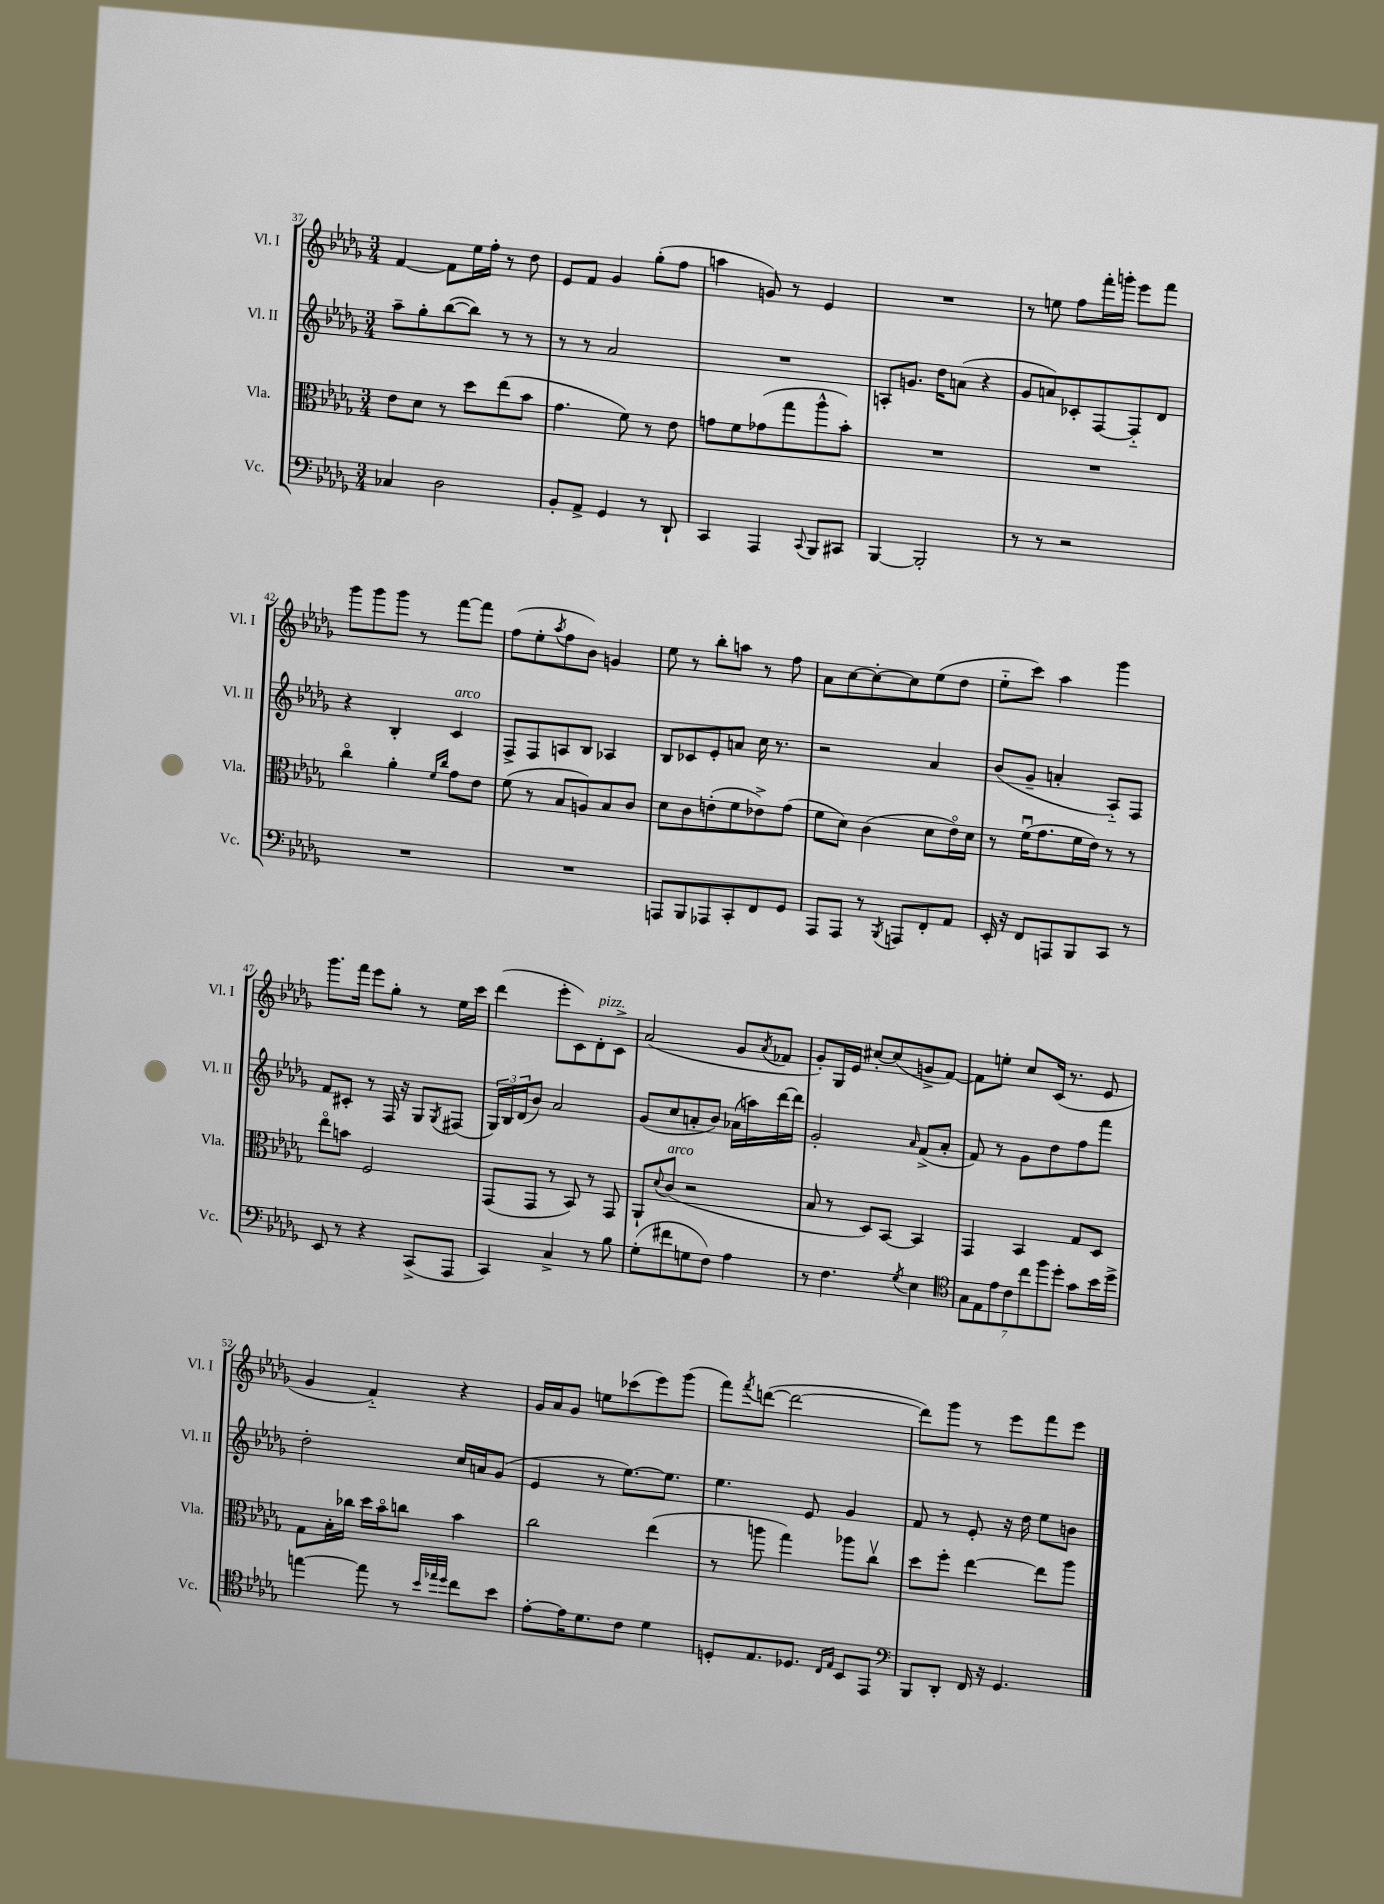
<<
\new StaffGroup <<
\new Staff = "s0" \with { instrumentName = "Vl. I" shortInstrumentName = "Vl. I" } {
    \clef treble \key des \major \numericTimeSignature \time 3/4
    f'4~ f'8 ees''16 f''16-. r8 des''8 |
    ees'8 f'8 ges'4 ges''8-.( f''8 |
    a''4 g'8) r8 ees'4 |
    R2. |
    r8 e''8 f''8 f'''16-. g'''16-. ees'''8 f'''8 |
    ges'''8 ges'''8 ges'''8 r8 f'''8~ f'''8 |
    f''8( ees''8-. \acciaccatura { aes''8 } f''8 bes'8) g'4 |
    ees''8 r8 bes''8-. a''8 r8 f''8 |
    aes'8 c''8~ c''8~-. c''8 ees''8( des''8 |
    ees''8-_ c'''8) aes''4 ges'''4 |
    ges'''8. f'''16 ees'''8 ges''8-. r8 ees''16 c'''16 |
    des'''4( ees'''8-. c'8) des'8-.^\markup { \italic "pizz." } c'8-> |
    aes'2( ges'8 \acciaccatura { aes'8 } fes'8 |
    ges'8-.) ges16 ees'16 cis''8~-. cis''8( g'8-> f'8~) |
    f'8 e''8-. c''8 c'16( r8. ees'8 |
    ges'4 f'4-_) r4 |
    ges'16 aes'16 ges'8 e''8 ces'''8( ees'''8) ges'''8( |
    f'''8) \acciaccatura { f'''8 } d'''8~( d'''2~ |
    d'''8) ges'''8 r8 ees'''8 f'''8 ees'''8 \bar "|." |
}
\new Staff = "s1" \with { instrumentName = "Vl. II" shortInstrumentName = "Vl. II" } {
    \clef treble \key des \major \numericTimeSignature \time 3/4
    aes''8-- ges''8-. bes''8~( bes''8) r8 r8 |
    r8 r8 aes'2 |
    R2. |
    a8-. g'8. des''16 a'8( r4 |
    ges'8 a'8) ces'8-. f8~ f8-_ des'8 |
    r4 bes4-. c'4^\markup { \italic "arco" } |
    f8-> f8 a8 bes8 aes4 |
    bes8 ces'8 ees'8-. a'8 c''16 r8. |
    r2 aes'4 |
    bes'8( ges'8-- a'4-. aes8-_) f8 |
    f'8 cis'8-. r8 f16 r16 ges8 \acciaccatura { ges8 } fis8( |
    \tuplet 3/2 { ges16) bes16 des'16( } bes'8) aes'2 |
    ges'8( c''8 a'8-. bes'8) aes'16( a''16) des'''16~ des'''16 |
    ges'2-. \grace { aes'16 } f'8->( aes'8-. |
    f'8) r8 ges'8 des''8 f''8 f'''8 |
    des''2-. c''16 a'16 ges'8( |
    ees'4 r8 ees''8.~) ees''8. |
    ees''4. ees'8 ges'4 |
    f'8 r8 ees'8-. r16 des''16 ees''8 b'8 \bar "|." |
}
\new Staff = "s2" \with { instrumentName = "Vla." shortInstrumentName = "Vla." } {
    \clef alto \key des \major \numericTimeSignature \time 3/4
    ees'8 des'8 r8 des''8 ees''8( bes'8 |
    ges'4. f'8) r8 ees'8 |
    g'8 f'8 ges'8( ges''8 aes''8-^ bes'8-.) |
    R2. |
    R2. |
    c''4\flageolet aes'4-. \grace { f'16 c''16 } ges'8 ees'8 |
    f'8( r8 bes8 a8) bes8 c'8 |
    des'8 c'8 e'8-.( f'8 ees'8->) ges'8( |
    f'8 des'8) c'4( des'8 ees'16\flageolet) des'16 |
    r8 f'16\downbow( ges'8. f'16 ees'16) r8 r8 |
    ees''8\flageolet b'8 f2 |
    ges,8( ges,8 r8 bes,8) r8 ges,8 |
    aes,8-! \appoggiatura { des'8 } c'8^\markup { \italic "arco" }( r2 |
    bes8 r8 des8) bes,8~ bes,4 |
    ges,4 bes,4 ges8 des8 |
    ges8 bes16-. ces''16 des''16 bes'16\flageolet c''8 bes'4 |
    c''2 ees''4( |
    r8 a''8 ges''4) aes''8 c''8\upbow |
    des''8 f''8-. ees''4~ ees''8 aes''8 \bar "|." |
}
\new Staff = "s3" \with { instrumentName = "Vc." shortInstrumentName = "Vc." } {
    \clef bass \key des \major \numericTimeSignature \time 3/4
    ces4 des2 |
    bes,8-. aes,8-> ges,4 r8 des,8-! |
    c,4 aes,,4 \appoggiatura { c,8 } bes,,8 cis,8 |
    bes,,4~ bes,,2-. |
    r8 r8 r2 |
    R2. |
    R2. |
    a,,8 bes,,8 aes,,8 c,8-. f,8 ges,8 |
    aes,,8 aes,,8 r8 \acciaccatura { bes,,8 } a,,8 f,8-. aes,8 |
    ees,16-. r16 f,8 a,,8 bes,,8 c,8 r8 |
    ees,8 r8 r4 c,8->( aes,,8 |
    c,4) c4-> r8 bes8 |
    ges8-.( fis'8 g8 f8) aes4 |
    r8 f4. \acciaccatura { ges8 } ees4 |
    \clef tenor \tuplet 7/4 { ges8 ees8 ees'8 c'8 c''8 f''8 des''8-. } ges'8 bes'16 des''16-> |
    e''4~ e''8 r8 \grace { bes'32 ees''32 des''32 } c''8 bes'8 |
    ees'8~-. ees'16 des'8. c'8 des'4 |
    d8-. ees8. des8. \grace { c16 ees16 } bes,8 ees,8 |
    \clef bass bes,,8 des,8-. f,16 r16 ges,4. \bar "|." |
}
>>
>>
\layout { \context { \Score currentBarNumber = #37 } }
